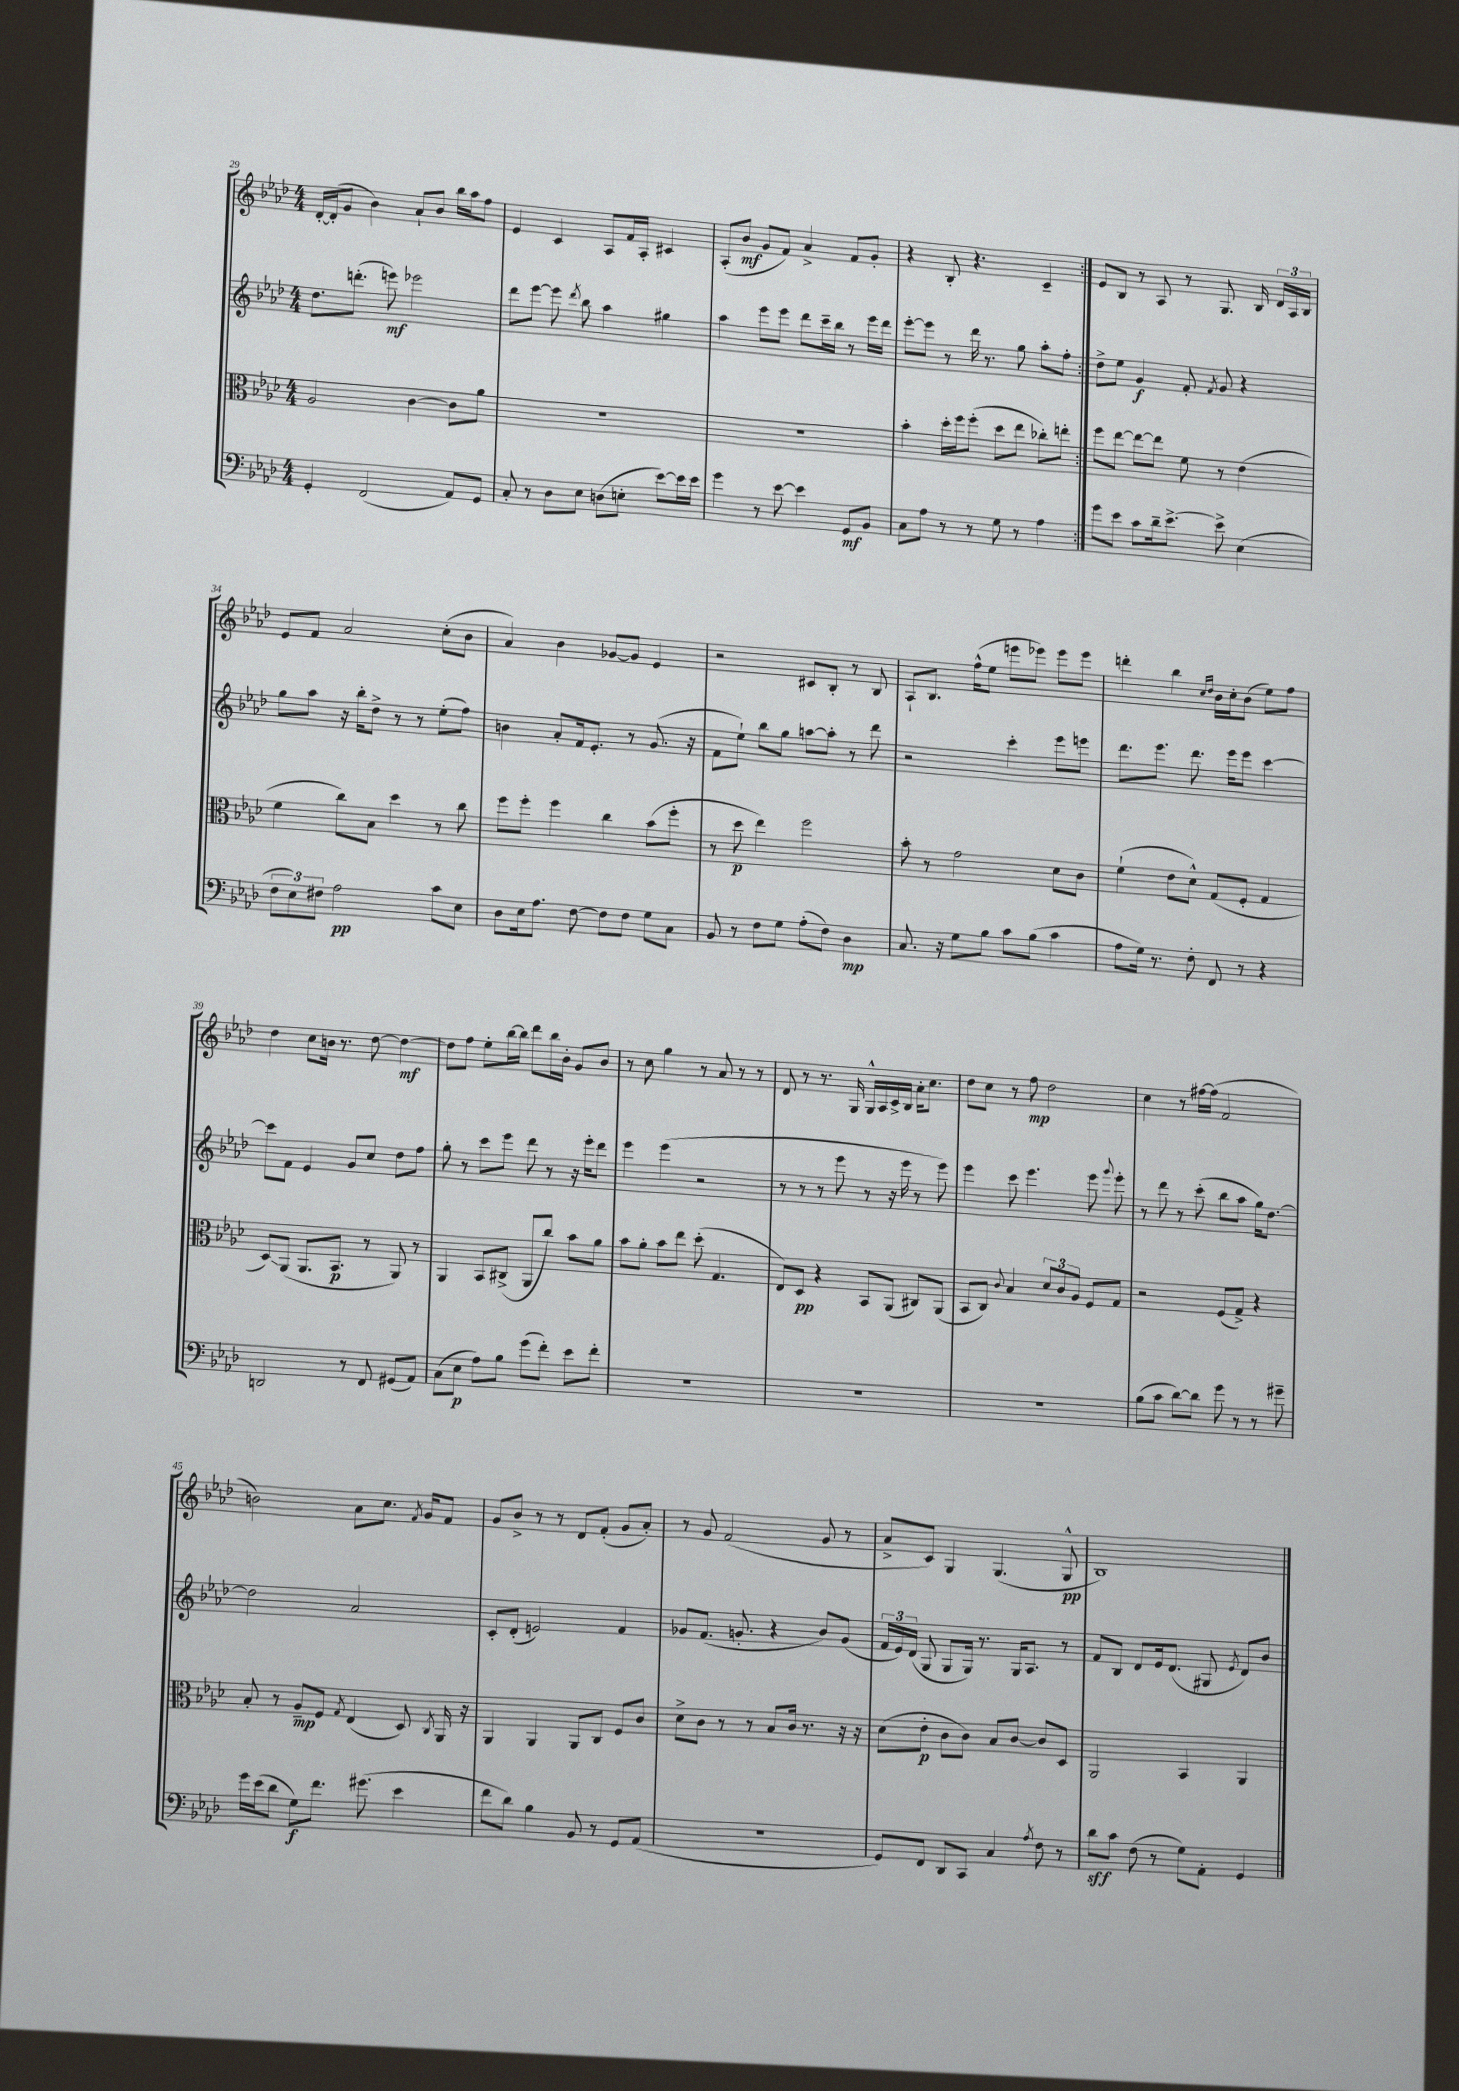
<<
\new StaffGroup <<
\new Staff = "s0" {
    \clef treble \key aes \major \numericTimeSignature \time 4/4
    \autoBeamOff \repeat volta 2 { des'16[~-. des'16-.( g'8] bes'4) aes'8[-! bes'8] bes''16[ aes''16 f''8] |
    ees'4 c'4 aes8[ f'16 aes16]-. cis'4 |
    aes8[-.( bes'8]\mf g'8[ f'8]) aes'4-> f'8[ g'8]-. |
    r4 bes8-. r4. c'4-- | }
    ees'8[ bes8] r8 aes8 r8 g8. bes16 \tuplet 3/2 { des'16[ aes16 bes16] } |
    ees'8[ f'8] aes'2 c''8[-.( bes'8] |
    aes'4) bes'4 ges'8[~ ges'8] ees'4 |
    r2 cis'8[ bes8]-. r8 bes8 |
    aes8[-! bes8.] f''16[-^( ees''8] e'''8[ ees'''8]) ees'''8[ ees'''8] |
    d'''4-. bes''4 \grace { c''16[ des''16] } bes'16[ c''16-. bes'8]( ees''8[) f''8] |
    des''4 c''8[ b'16] r8. des''8~ des''4~\mf |
    des''8[ f''8] ees''8[-. bes''16~ bes''16] des'''8[ bes''16 bes'16]-. g'8[ bes'8] |
    r8 c''8 g''4 r8 aes'8 r8 r8 |
    des'8 r8 r8. g16 g16[-^ aes16 c'16-> bes16] aes'16[-. c''8.] |
    des''8[ c''8] r8 f''8\mp des''2 |
    c''4 r8 fis''16[~ fis''16]( f'2 |
    b'2) aes'8[ c''8.] \acciaccatura { f'8 } g'16[ f'8] |
    g'8[ bes'8]-> r8 r8 des'8[ f'8]-.( g'8[ aes'8]-.) |
    r8 g'8 f'2( g'8 r8 |
    aes'8[-> c'8]) g4 g4.( g8-^\pp |
    bes1) \bar "|." |
}
\new Staff = "s1" {
    \clef treble \key aes \major \numericTimeSignature \time 4/4
    \autoBeamOff \repeat volta 2 { des''8.[ d'''8.]-.( e'''8\mf) ees'''2 |
    des'''8[ ees'''8]~ ees'''8 \acciaccatura { des'''8 } bes''8 aes''4 gis''4 |
    aes''4 ees'''8[ ees'''8] des'''8[ c'''16-- bes''16] r8 ees'''16[ des'''16] |
    ees'''8[~-. ees'''8] r8 des'''16 r8. g''8 aes''8[-. f''8]-. | }
    des''8[-> ees''8] g'4\f f'8-. \acciaccatura { f'8 } g'8 r4 |
    g''8[ aes''8] r16 bes''16[-. des''8]-> r8 r8 ees''8[-.( f''8]) |
    b'4 aes'8[-. f'16 ees'8.]-. r8 g'8.( r16 |
    f'8[ ees''8]-!) bes''8[ g''8] a''8[~ a''8]-. r8 des'''8 |
    r2 c'''4-. ees'''8[ e'''8] |
    des'''8.[ ees'''8.] des'''8. ees'''16[ ees'''8] c'''4~ |
    c'''8[ f'8] ees'4 g'8[ c''8] des''8[ f''8] |
    g''8-. r8 c'''8[ ees'''8] des'''8 r8 r16 ees'''16[-. des'''8] |
    ees'''4 ees'''4( r2 |
    r8 r8 r8 ees'''8 r8 r16 ees'''16 r8 ees'''8) |
    ees'''4 c'''8 ees'''4. ees'''8 \appoggiatura { g'''8 } ees'''8-. |
    r8 des'''8 r8 c'''8-.( bes''8[ aes''8] g''16[) des''8.]~ |
    des''2 aes'2 |
    c'8[-. des'8]-.( e'2) f'4 |
    ges'8[ f'8.]( g'8.-. r4 bes'8[) g'8]( |
    \tuplet 3/2 { f'16[ ees'16) des'16]( } g8 g8[ g16]) r8. g16[ aes8.] r8 |
    f'8[ bes8] des'8[ ees'16 des'8.]( gis8 \acciaccatura { ees'8 } des'8[) bes'8] \bar "|." |
}
\new Staff = "s2" {
    \clef alto \key aes \major \numericTimeSignature \time 4/4
    \autoBeamOff \repeat volta 2 { aes2 c'4~ c'8[ aes'8] |
    R1 |
    R1 |
    bes'4-. des''16[-. f''16 f''8]-.( des''8[ ees''8] ces''8[-.) e''8]-. | }
    f''8[ ees''8]~ ees''8[~ ees''8] f'8 r8 ees'4( |
    f'4 c''8[) bes8] des''4 r8 c''8 |
    f''8[ f''8]-. f''4 c''4 bes'8[( f''8]-. |
    r8 des''8\p ees''4) f''2 |
    bes'8-. r8 g'2 des'8[ c'8] |
    f'4-!( ees'8[ des'8]-^) g8[( f8]-. g4 |
    des8[\glissando) aes,8]( aes,8.[ bes,8.]\p r8 aes,8) r8 |
    aes,4 bes,8[ cis8]->( aes,8[ c''8]) bes'8[ aes'8] |
    bes'8[ aes'8]-. bes'8[ ees''8] des''8-.( g4. |
    ees8[) des8]\pp r4 bes,8[ aes,8]( cis8[) aes,8]( |
    bes,8[ c8]) \appoggiatura { c'8 } bes4 \tuplet 3/2 { des'8[ c'8 aes8] } f8[ g8] |
    r2 f8[( g8]->) r4 |
    bes8-. r8 aes8[--\mp f8] \acciaccatura { g8 } ees4( des8) \acciaccatura { c8 } aes,16 r16 |
    aes,4 aes,4 aes,8[ c8] f8[ c'8] |
    des'8[-> c'8] r8 r8 bes8[ c'16] r8. r16 r16 |
    des'8[( ees'8]-.\p c'8[ c'8]) bes8[ c'8]~ c'8[ des8] |
    aes,2 bes,4 aes,4 \bar "|." |
}
\new Staff = "s3" {
    \clef bass \key aes \major \numericTimeSignature \time 4/4
    \autoBeamOff \repeat volta 2 { g,4-. f,2( aes,8[) g,8] |
    c8-. r8 des8[ ees8] d8[( e8]-. ees'8[~) ees'16 ees'16] |
    g'4 r8 ees'8~ ees'4 g,8[\mf bes,8] |
    c8[ aes8] r8 r8 g8 r8 aes4 | }
    g'8[ ees'8] c'8[ des'16-- ees'8.]~-> ees'8-> ees4( |
    \tuplet 3/2 { f8[ ees8) fis8] } aes2\pp c'8[ ees8] |
    des8[ ees16 aes8.] f8~ f8[ f8] g8[ c8] |
    bes,8 r8 f8[ g8] aes8[-.( f8]) des4\mp |
    c8. r16 g8[ bes8] c'8[ bes8]( c'4 |
    aes8[ g16]) r8. f8-. f,8 r8 r4 |
    d,2 r8 f,8 gis,8[( aes,8]) |
    c8[( ees8]\p aes8[) bes8] g'8[( f'8]-.) ees'8[ f'8]-. |
    R1 |
    R1 |
    R1 |
    bes8[( c'8] des'8[~) des'8] g'8 r8 r8 gis'8-- |
    g'16[ ees'16( des'8] g8[\f) f'8.] gis'8.( ees'4 |
    f'8[ des'8]) bes4 bes,8 r8 g,8[ aes,8]( |
    r1 |
    g,8[) f,8] des,8[ c,8] c4 \acciaccatura { aes8 } f8 r8 |
    des'8[\sff c'8] f8( r8 g8[) aes,8]-. g,4 \bar "|." |
}
>>
>>
\layout { \context { \Score currentBarNumber = #29 } }
